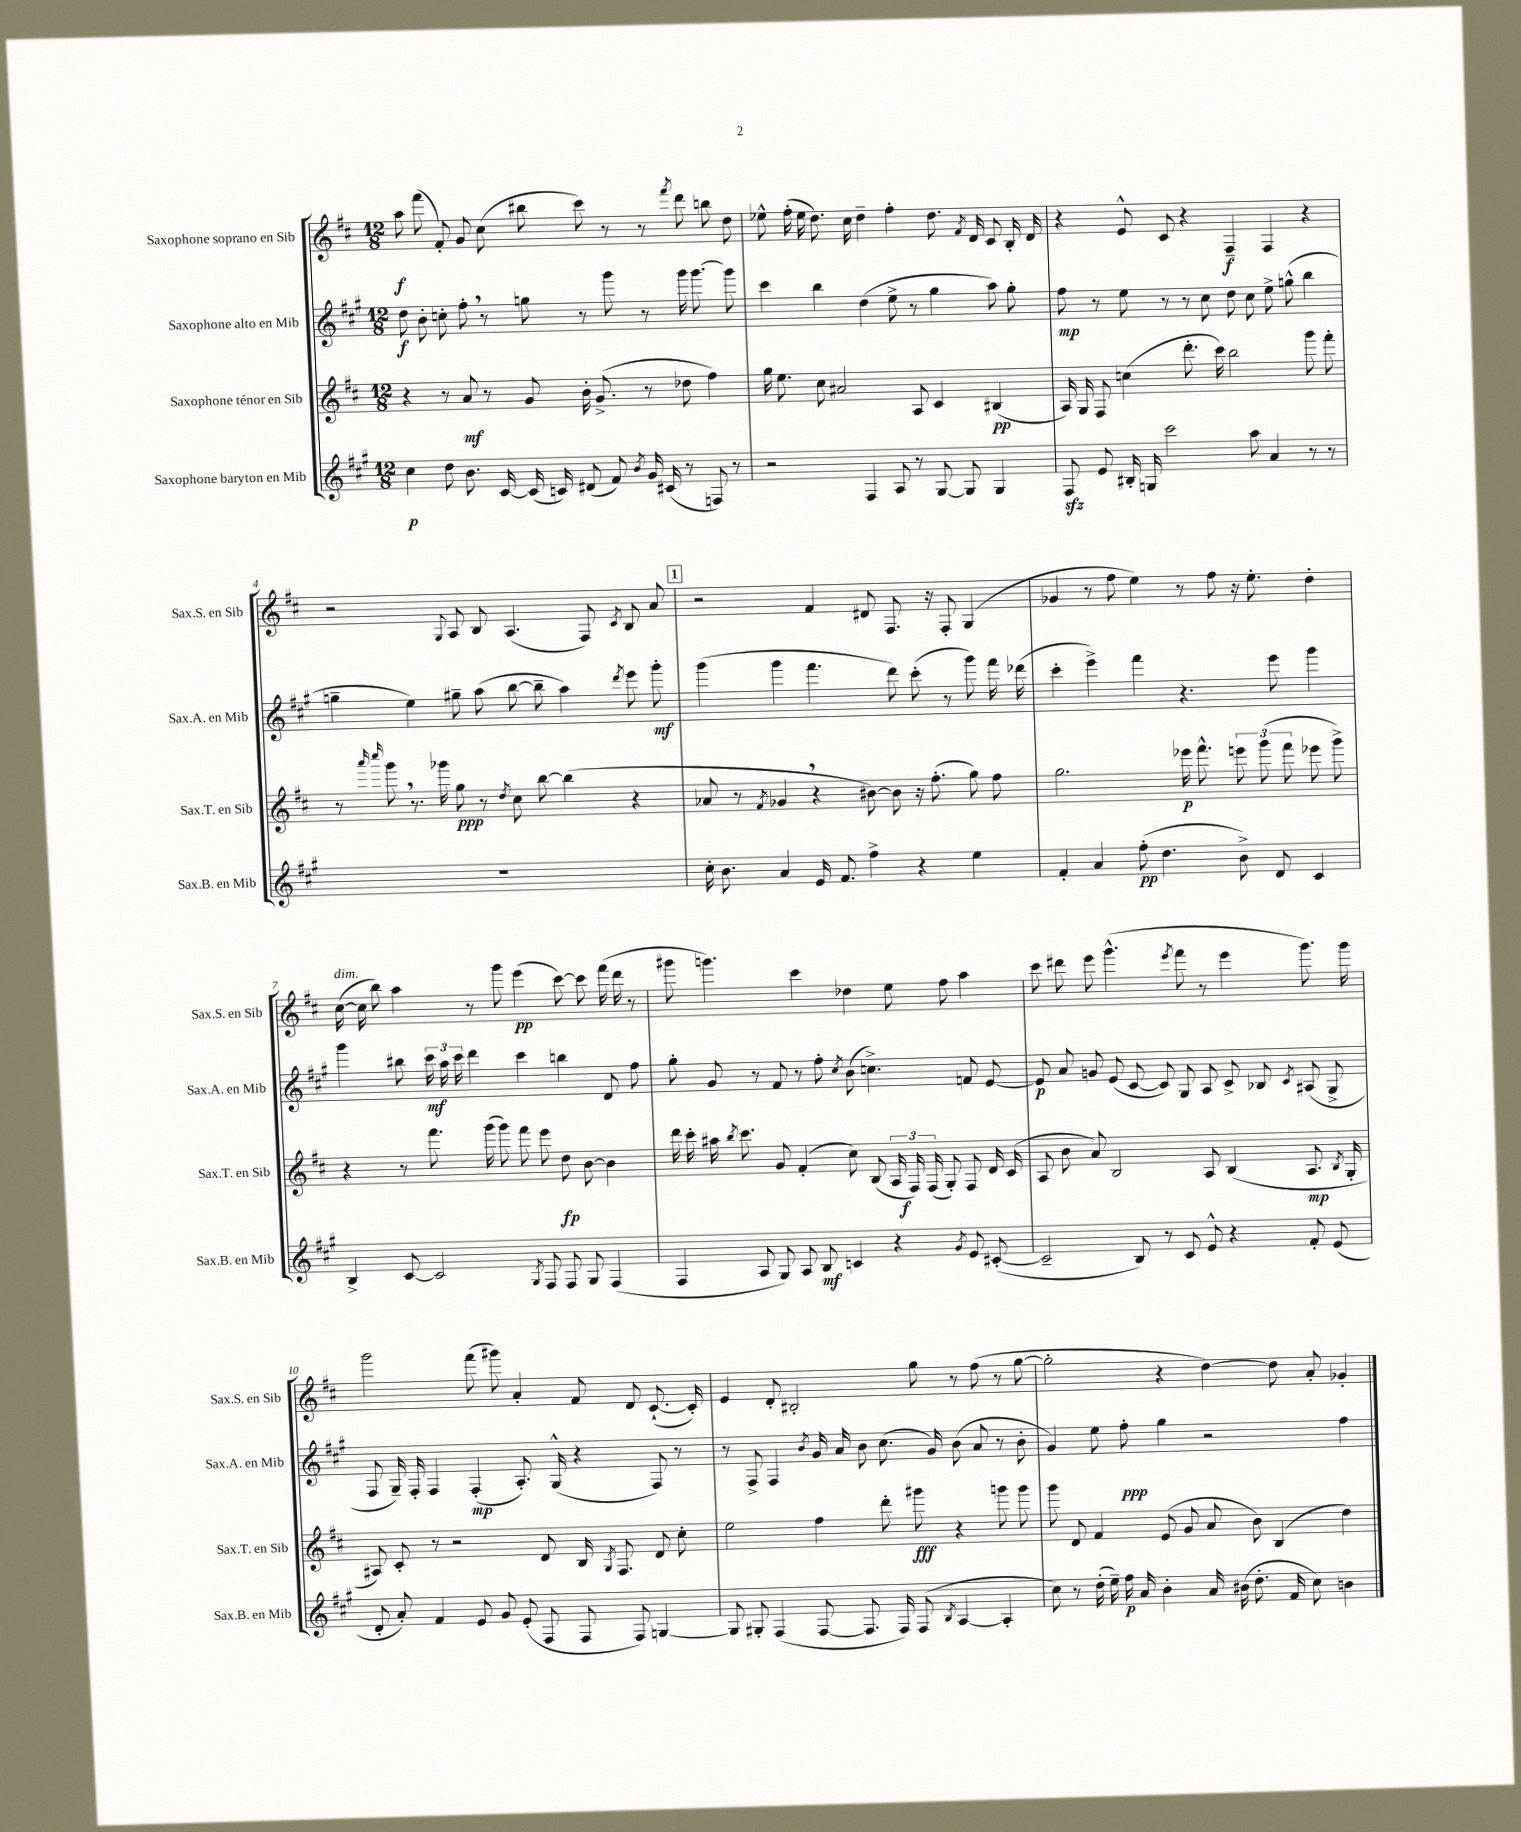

**kern	**kern	**kern	**kern
*staff4	*staff3	*staff2	*staff1
*clefG2	*clefG2	*clefG2	*clefG2
*k[f#c#g#]	*k[f#c#]	*k[f#c#g#]	*k[f#c#]
*M12/8	*M12/8	*M12/8	*M12/8
4cc#	4r	8dd	8aa
.	.	8b'	(8fff#
8dd	8r	8cc'	8f#')
8.b	8a	8ff#'	8g
.	8r	8r	(8cc#
[16c#	.	.	.
(16c#]	8g	8gg	8bb#
16c)	.	.	.
(8d#	16b'	8r	8ccc#)
.	(8.g^	.	.
8f#)	.	8ggg#	8r
8qb	.	.	.
16g#	8r	8r	8r
(16c#	.	.	.
.	.	.	8qfff#
8r	8dd-	16ggg#	8ddd
.	.	[8.ggg#	.
8F)	4ff#)	.	8bb
8r	.	8ggg#]	8dd
=	=	=	=
2r	16gg	4ccc#	8ee-^^
.	8.ee	.	.
.	.	.	(16ff#'
.	.	.	16ee-
.	8cc#	4bb	8.dd)
.	2a#	.	.
.	.	.	16cc#
4F#	.	(4dd	4dd~
8A	.	8ee^	4ff#'
8r	8A	8r	.
[8G#	4c#	4gg#	8.dd
8G#]	.	.	.
.	.	.	8qf#
.	.	.	16d
4G#	(4B#	8aa)	8c#
.	.	8gg#'	16B'
.	.	.	16d
=	=	=	=
8F#	16A)	8ff#	4r
.	16G	.	.
8e	8F#	8r	.
16B#'	(4cc	8ee	8e^^
16G	.	.	.
2ccc#	.	8r	8c#
.	8.ddd'	8r	4r
.	.	8cc#	.
.	16ccc#)	.	.
.	2bb	8dd	4F#~
8aa	.	8cc#	.
4a	.	8ee^	4F#
.	.	(8gg^^	.
8r	8ggg	4bb	4r
8r	8fff#'	.	.
=	=	=	=
1.r	8r	4gg~	2r
.	16qqaaa	.	.
.	16qqcccc#	.	.
.	8ggg	.	.
.	8.r	4ee)	.
.	16ggg-	.	.
.	.	.	8qqG
.	8gg	8gg#~	8A
.	8r	(8aa	8B
.	8qdd	.	.
.	8cc#	[8bb	(4.A
.	[8bb	8bb~]	.
.	(4bb]	4aa)	.
.	.	.	8F#)
.	.	8qddd	8qc#
.	4r	8eee	8B
.	.	8ggg#'	8a
=	=	=	=
16cc#'	8a-	(4ggg#	2r
8.b	.	.	.
.	8r	.	.
.	8qf#	.	.
4a	4g-	4ggg#	.
16e	4r	4.fff#	4f#
8.f#	.	.	.
4ff#^	[8b#)	.	8d#
.	8b#]	8ddd)	8.F#
4r	16r	(8ccc#'	.
.	(8.ff#'	.	16r
.	.	8r	8F#'
4ee	8gg)	8ggg#)	(4G
.	8ff#	16fff#	.
.	.	(16ddd-	.
=	=	=	=
4f#'	2.gg	4ccc#'	4g-
4a	.	4eee^)	8r
.	.	.	8ff#
(8ff#'	.	4fff#	4ee)
4.dd	.	.	.
.	16eee-	4.r	8r
.	8.fff#^^	.	.
.	.	.	8ff#
8b^)	12eee	.	16r
.	.	.	8.ee'
.	(12ggg	.	.
8d	.	8eee	.
.	12fff#	.	.
4c#	8eee-	4ggg#	4dd'
.	8ggg^)	.	.
=	=	=	=
4B^	4r	4ggg#	([16cc#
.	.	.	16cc#]
.	.	.	8bb)
[8c#	8r	8bb#	4aa
2c#]	8.fff#	24ccc#	.
.	.	24aa	.
.	.	24ccc#	.
.	.	4ddd	8r
.	(16ggg	.	.
.	8ggg)	.	8ggg
.	8fff#	4ccc#	(4eee
8qG#	.	.	.
8F#	8eee	.	.
8F#	8dd	4bb	[8ccc#)
8G#	[8b	.	8ccc#]
(4F#	4b]	8d	(16fff#
.	.	.	16ddd
.	.	8ff#	8r
=	=	=	=
4F#	16ddd	8gg#'	8ggg#
.	16ccc#'	.	.
.	16aa#	8g#	4.ggg)
.	8qbb	.	.
.	8.ccc#	.	.
8A	.	8r	.
8G#)	8g	8f#	.
8A	(4f#'	8r	4ccc#
8B	.	8ff#'	.
.	.	8qcc#	.
4c	8cc#)	(8b	4dd-
.	(8B	4.cc^)	.
4r	24A	.	8ee
.	24F#)	.	.
.	(24F#	.	.
.	8G')	.	8ff#
8qg#	.	.	.
8e	8F#	8f	4aa
([8c#'	16d	[8e	.
.	(16c#	.	.
=	=	=	=
2c#~]	8A	8e]	8ccc#
.	8b	8a	8ddd#
.	8a)	8g	8eee
.	2B	(8e	(4.ggg^^
8B)	.	[8c#	.
8r	.	8c#])	.
.	.	.	8qeee
8c#	.	8G#	8fff#
8e^^	8A	8A	8r
4r	(4B	8c#^	4eee
.	.	8B-	.
.	.	8qc#	.
8f#'	8.A	(8A#	8.ggg)
(8e	.	8G#^	.
.	8qB	.	.
.	16G'	.	16ggg
=	=	=	=
8d'	8A#)	8F#	2ggg
8a')	8c#'	16G#~)	.
.	.	16F#'	.
4f#	8r	4F#	.
.	2r	.	.
8e	.	(4F#'	(8fff#
8g#	.	.	8ggg#)
(8e'	.	8.A')	4a'
8F#	8d	.	.
.	.	(16G#^^	.
8F#	16B	4r	8f#
.	8qG	.	.
.	8.F#	.	.
8F#)	.	.	8d
[4G	8d	8F#)	([8.c#`
.	8cc#'	8r	.
.	.	.	16c#'])
=	=	=	=
8G]	2ee	8r	4e
8G#'	.	8F#^	.
(4F#	.	4F#	8d'
.	.	.	2B#'
.	.	8qb	.
[8F#	4ff#	16g#	.
.	.	16a	.
8.F#]	.	8b	.
.	8ddd'	(8.cc#	.
16F#)	.	.	.
(8F#	8ggg#	.	8gg
.	.	16g#)	.
8qB	.	.	.
[4A	4r	(8b	8r
.	.	8a	(8ff#
4A']	8ggg	8r	8r
.	8ggg	8b'	[8gg
=	=	=	=
8cc#)	8ggg	4g#)	2gg']
8r	8d	.	.
(16dd'	4f#	8ee	.
16ee~)	.	.	.
16ff#	.	8ff#'	.
16a	.	.	.
4b'	(8e	4gg#	4r
.	8g	.	.
16a	8a	2r	[4dd)
(16b#	.	.	.
8.dd'	8b)	.	.
.	(4B	.	8dd]
16f#	.	.	.
8cc#)	.	.	8a'
4b	4dd)	4ff#	4g-'
==	==	==	==
*-	*-	*-	*-
